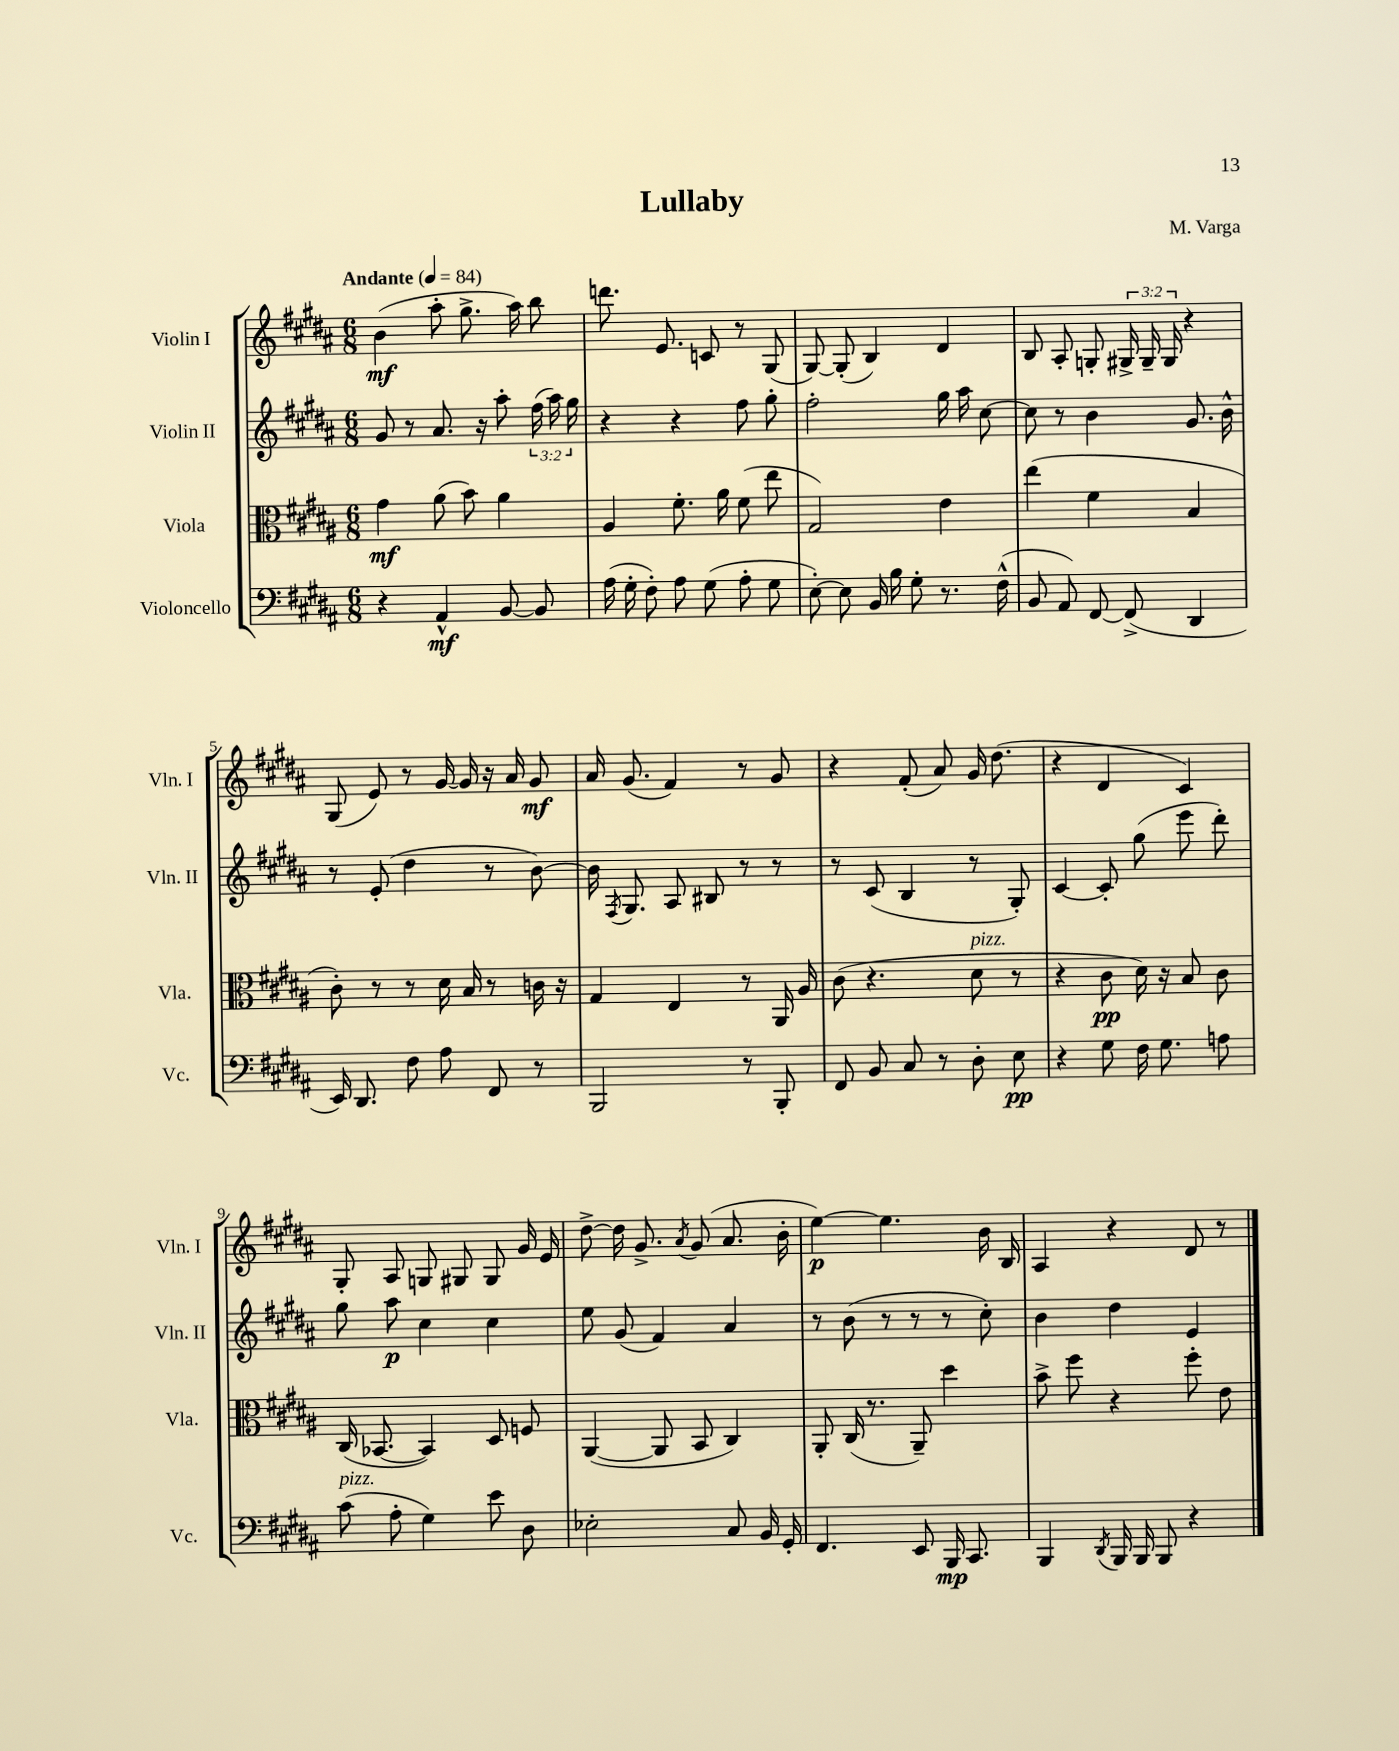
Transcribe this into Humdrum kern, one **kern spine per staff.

**kern	**kern	**kern	**kern
*staff4	*staff3	*staff2	*staff1
*clefF4	*clefC3	*clefG2	*clefG2
*k[f#c#g#d#a#]	*k[f#c#g#d#a#]	*k[f#c#g#d#a#]	*k[f#c#g#d#a#]
*M6/8	*M6/8	*M6/8	*M6/8
*MM84	*MM84	*MM84	*MM84
4r	4g#	8g#	(4b
.	.	8r	.
4AA#^^	(8a#	8.a#	8aa#'
.	8b)	.	8.gg#^
.	.	16r	.
[8BB	4a#	8aa#'	.
.	.	.	16aa#)
8BB]	.	(24ff#	8bb
.	.	24aa#)	.
.	.	24gg#	.
=	=	=	=
(16A#	4A#	4r	8.ddd
16G#'	.	.	.
8F#')	.	.	.
.	.	.	8.e
8A#	8.f#'	4r	.
(8G#	.	.	8c
.	16a#	.	.
8A#'	(8f#	8ff#	8r
8G#	8ee	8gg#'	(8G#
=	=	=	=
[8E')	2G#)	2ff#'	[8G#)
8E]	.	.	(8G#']
16BB	.	.	4B)
16B	.	.	.
8G#'	.	.	.
8.r	4e	16gg#	4d#
.	.	16aa#	.
.	.	[8cc#	.
(16F#^^	.	.	.
=	=	=	=
8BB	(4ee	8cc#]	8B
8AA#)	.	8r	8A#'
[8FF#	4f#	4b	8G'
(8FF#^]	.	.	24G#^
.	.	.	24G#~
.	.	.	24G#
4DD#	4B	8.g#	4r
.	.	16b^^	.
=	=	=	=
16EE)	8c#')	8r	(8G#
8.DD#	.	.	.
.	8r	(8e'	8e)
8F#	8r	4dd#	8r
8A#	16d#	.	[16g#
.	16B	.	16g#]
8FF#	8r	8r	16r
.	.	.	16a#
8r	16c	[8b)	8g#
.	16r	.	.
=	=	=	=
2BBB	4G#	16b]	16a#
.	.	8qF#	.
.	.	8.G#	(8.g#
.	4E	8A#	4f#)
.	.	8B#	.
8r	8r	8r	8r
8BBB'	16AA#	8r	8g#
.	16A#	.	.
=	=	=	=
8FF#	(8c#	8r	4r
8BB	4.r	(8c#	.
8C#	.	4B	(8f#'
8r	.	.	8a#)
8D#'	8d#	8r	16g#
.	.	.	(8.dd#
8E	8r	8G#')	.
=	=	=	=
4r	4r	[4c#	4r
8G#	8c#	8c#']	4d#
16F#	16d#)	(8gg#	.
8.G#	16r	.	.
.	8B	8eee	4c#)
8A	8c#	8ddd#')	.
=	=	=	=
(8c#	(16C#	8gg#	8G#'
.	[8.BB-	.	.
8A#'	.	8aa#	8A#
4G#)	4BB-])	4cc#	8G
.	.	.	8G#
8e	8D#	4cc#	8G#
8D#	8F	.	16g#
.	.	.	16e
=	=	=	=
2E-'	([4AA#	8ee	[8dd#^
.	.	(8g#	16dd#]
.	.	.	8.g#^
.	8AA#]	4f#)	.
.	.	.	8qa#
.	8BB	.	(8g#
8C#	4C#)	4a#	8.a#
16BB	.	.	.
16GG#'	.	.	16b'
=	=	=	=
4.FF#	8AA#'	8r	[4ee)
.	(16C#	(8b	.
.	8.r	.	.
.	.	8r	4.ee]
8EE	8AA#~)	8r	.
16BBB	4dd#	8r	.
8.CC#	.	.	.
.	.	8cc#')	16b
.	.	.	16B
=	=	=	=
4BBB	8b^	4b	4A#
.	8ff#	.	.
8qDD#	.	.	.
16BBB	4r	4dd#	4r
16BBB	.	.	.
8BBB	.	.	.
4r	8ff#'	4e	8d#
.	8e	.	8r
==	==	==	==
*-	*-	*-	*-
